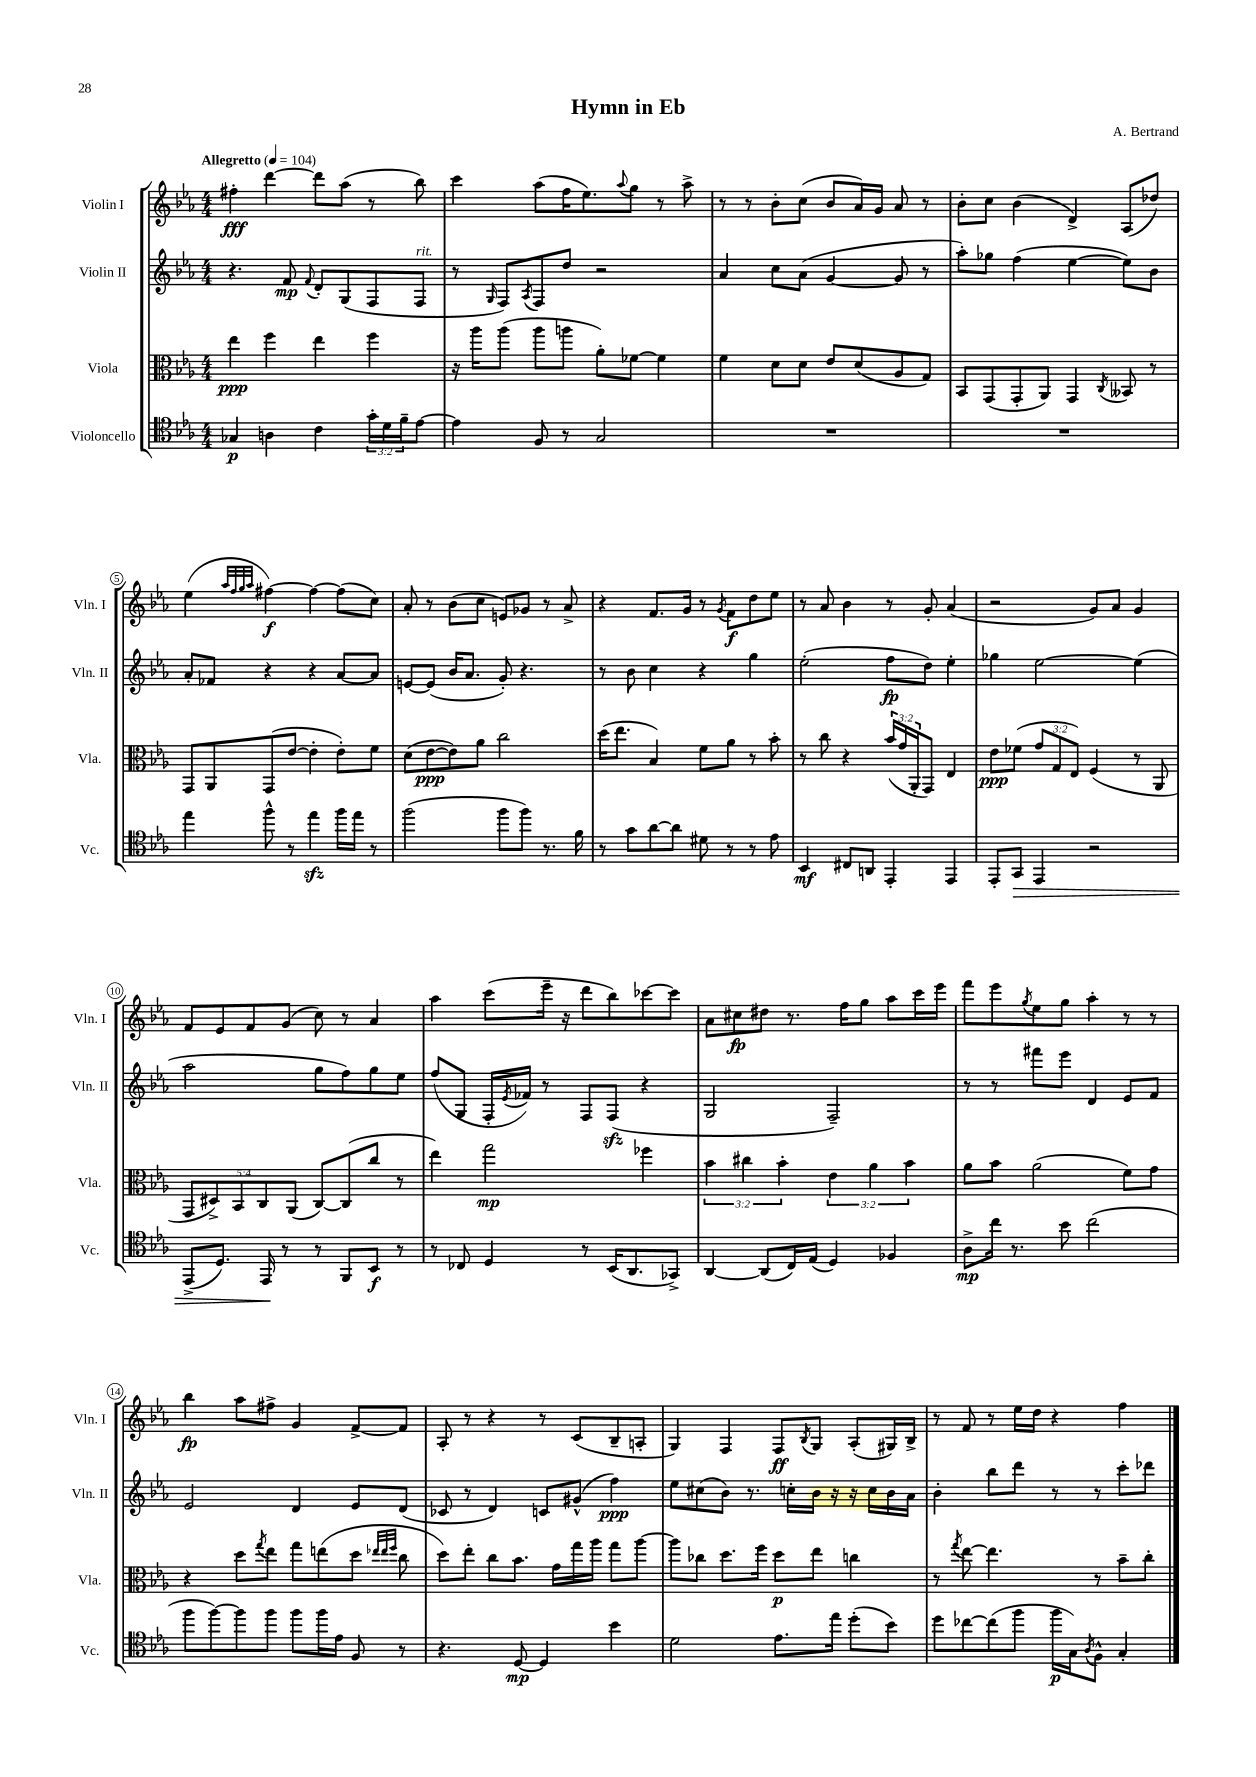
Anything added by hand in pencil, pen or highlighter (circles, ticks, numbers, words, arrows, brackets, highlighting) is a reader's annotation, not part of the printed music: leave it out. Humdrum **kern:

**kern	**dynam	**kern	**dynam	**kern	**dynam	**kern	**dynam
*part4	*part4	*part3	*part3	*part2	*part2	*part1	*part1
*staff4	*staff4	*staff3	*staff3	*staff2	*staff2	*staff1	*staff1
*I"Violoncello	*	*I"Viola	*	*I"Violin II	*	*I"Violin I	*
*I'Vc.	*	*I'Vla.	*	*I'Vln. II	*	*I'Vln. I	*
*clefC4	*	*clefC3	*	*clefG2	*	*clefG2	*
*k[b-e-a-]	*	*k[b-e-a-]	*	*k[b-e-a-]	*	*k[b-e-a-]	*
*M4/4	*	*M4/4	*	*M4/4	*	*M4/4	*
*MM104	*	*MM104	*	*MM104	*	*MM104	*
=1	=1	=1	=1	=1	=1	=1	=1
!	!	!	!	!	!	!LO:TX:a:B:t=Allegretto	!
4G-X/	p	4ee-\	ppp	4.r	.	4ff#X'\	fff
4An\	.	4ff\	.	.	.	[4ddd\	.
.	.	.	.	8f/	mp	.	.
.	.	.	.	8qqf/	.	.	.
4c\	.	4ee-\	.	8d'/L	.	8ddd\L]	.
.	.	.	.	(8G/	.	(8aa-\J	.
24g'\LL	.	4ff\	.	8F/	.	8r	.
24d\	.	.	.	.	.	.	.
24f~\J	.	.	.	.	.	.	.
!	!	!	!	!LO:TX:a:i:t=rit.	!	!	!
[8e-\J	.	.	.	8F/J	.	8bb-\)	.
=2	=2	=2	=2	=2	=2	=2	=2
4e-\]	.	16r	.	8r	.	4ccc\	.
.	.	16aa-\KL	.	.	.	.	.
.	.	.	.	16qqG/	.	.	.
.	.	(8aa-\J	.	8F/L)	.	.	.
.	.	.	.	8qA-/	.	.	.
8F/	.	8aa-\L	.	8F/	.	(8aa-\L	.
8r	.	8aan\J	.	8dd/J	.	16ff\K	.
.	.	.	.	.	.	8.ee-\)	.
2G/	.	8a-'\L)	.	2r	.	.	.
.	.	.	.	.	.	8qqaa-/	.
.	.	[8f-X\J	.	.	.	8gg\J	.
.	.	4f-\]	.	.	.	8r	.
.	.	.	.	.	.	8aa-^\	.
=3	=3	=3	=3	=3	=3	=3	=3
1r	.	4f\	.	4a-/	.	8r	.
.	.	.	.	.	.	8r	.
.	.	8d\L	.	8cc\L	.	8b-'\L	.
.	.	8d\J	.	(8a-\J	.	(8cc\J	.
.	.	8e-/L	.	[4g/	.	8b-/L	.
.	.	(8d/	.	.	.	16a-/L)	.
.	.	.	.	.	.	16g/JJ	.
.	.	8A-/	.	8g/]	.	8a-/	.
.	.	8G/J)	.	8r	.	8r	.
=4	=4	=4	=4	=4	=4	=4	=4
1r	.	8BB-/L	.	8aa-'\L)	.	8b-'\L	.
.	.	(8GG/	.	8gg-X\J	.	8cc\J	.
.	.	8GG'/	.	(4ff\	.	(4b-\	.
.	.	8AA-/J)	.	.	.	.	.
.	.	4GG/	.	[4ee-\	.	4d^/)	.
.	.	8qC/	.	.	.	.	.
.	.	8BB--X/	.	8ee-\L])	.	(8A-/L	.
.	.	8r	.	8b-\J	.	8dd-X/J)	.
!!LO:LB:g=z
=5	=5	=5	=5	=5	=5	=5	=5
4ee-\	.	8GG/L	.	8a-'/L	.	(4ee-\	.
.	.	8AA-/	.	8f-X/J	.	.	.
.	.	.	.	.	.	32qqaa-/LLL	.
.	.	.	.	.	.	32qqff/	.
.	.	.	.	.	.	32qqgg/	.
.	.	.	.	.	.	32qqaa-/JJJ	.
8ff^^\	.	(8GG/	.	4r	.	[4ff#X\)	f
8r	.	[8e-/J	.	.	.	.	.
4ee-zz\	.	4e-'\]	.	4r	.	4ff#\_	.
16ff\LL	.	8e-'\L)	.	[8a-/L	.	(8ff#\L]	.
16ee-\JJ	.	.	.	.	.	.	.
8r	.	8f\J	.	8a-/J]	.	8cc\J)	.
=6	=6	=6	=6	=6	=6	=6	=6
(2ff\	.	(8d\L	.	[8en/L	.	8a-'/	.
.	.	[8e-\	ppp	(8e/J]	.	8r	.
.	.	8e-\])	.	16b-/KL	.	(8b-\L	.
.	.	.	.	8.a-/J	.	.	.
.	.	8a-\J	.	.	.	8cc\J	.
8ff\L	.	2cc\	.	8g'/)	.	8en/L)	.
8ff\J)	.	.	.	4.r	.	8g-X/J	.
8.r	.	.	.	.	.	8r	.
.	.	.	.	.	.	8a-^/	.
16f\	.	.	.	.	.	.	.
=7	=7	=7	=7	=7	=7	=7	=7
8r	.	(16dd\KL	.	8r	.	4r	.
.	.	8.ee-\J	.	.	.	.	.
8g\L	.	.	.	8b-\	.	.	.
[8a-\	.	4B-/)	.	4cc\	.	8.f/L	.
8a-\J]	.	.	.	.	.	.	.
.	.	.	.	.	.	16g/Jk	.
8d#X\	.	8f\L	.	4r	.	8r	.
.	.	.	.	.	.	8qg/	.
8r	.	8a-\J	.	.	.	8f\L	f
8r	.	8r	.	4gg\	.	8dd\	.
8e-\	.	8b-'\	.	.	.	8ee-\J	.
=8	=8	=8	=8	=8	=8	=8	=8
4BB-/	mf	8r	.	(2ee-'\	.	8r	.
.	.	8cc\	.	.	.	8a-/	.
8C#X/L	.	4r	.	.	.	4b-\	.
8AAn/J	.	.	.	.	.	.	.
4EE-'/	.	(24b-/LL	.	8ff\L	fp	8r	.
.	.	24g/	.	.	.	.	.
.	.	24AA-'/J	.	.	.	.	.
.	.	8GG/J)	.	8dd\J)	.	8g'/	.
4EE-/	.	4E-/	.	4ee-'\	.	(4a-/	.
=9	=9	=9	=9	=9	=9	=9	=9
8EE-'/L	.	8e-\L	ppp	4gg-X\	.	2r	.
!	!LO:HP:b	!	!	!	!	!	!
8GG/J	>	(8f-X\J	.	.	.	.	.
4EE-/	.	12g/L	.	[2ee-\	.	.	.
.	.	12G/	.	.	.	.	.
.	.	12E-/J)	.	.	.	.	.
2r	.	(4F/	.	.	.	8g/L)	.
.	.	.	.	.	.	8a-/J	.
.	.	8r	.	(4ee-\]	.	4g/	.
.	.	8AA-/	.	.	.	.	.
!!LO:LB:g=z
=10	=10	=10	=10	=10	=10	=10	=10
(8EE-^/L	.	10GG/L	.	2aa-\	.	8f/L	.
.	.	10D#X^/)	.	.	.	.	.
8.D/J)	.	.	.	.	.	8e-/	.
.	.	10BB-/	.	.	.	.	.
.	.	.	.	.	.	8f/	.
.	.	10C/	.	.	.	.	.
16EE-/	.	.	.	.	.	.	.
8r	]	.	.	.	.	(8g/J	.
.	.	(10AA-/J	.	.	.	.	.
8r	.	[8C/L)	.	8gg\L	.	8cc\)	.
8FF/L	.	(8C/]	.	8ff\)	.	8r	.
8BB-/J	f	8cc/J	.	8gg\	.	4a-/	.
8r	.	8r	.	8ee-\J	.	.	.
=11	=11	=11	=11	=11	=11	=11	=11
8r	.	4ee-\)	.	(8ff/L	.	4aa-\	.
8C-X/	.	.	.	8G/J	.	.	.
4D/	.	2gg\	mp	16F'/LL	.	(8ccc\L	.
.	.	.	.	8qe-/	.	.	.
.	.	.	.	16f-X/JJ)	.	.	.
.	.	.	.	8r	.	16eee-~\Jk	.
.	.	.	.	.	.	16r	.
8r	.	.	.	8F/L	.	8ddd\L	.
(16BB-/KL	.	.	.	(8Fzz/J	.	8bb-\)	.
8.AA-/	.	.	.	.	.	.	.
.	.	4ff-X\	.	4r	.	[8ccc-X\	.
8GG-X^/J)	.	.	.	.	.	8ccc-\J]	.
=12	=12	=12	=12	=12	=12	=12	=12
[4AA-/	.	6b-\	.	2G/	.	8a-\L	.
.	.	.	.	.	.	8cc#X\	fp
.	.	6cc#X\	.	.	.	.	.
(8AA-/L]	.	.	.	.	.	8dd#X\J	.
.	.	6b-'\	.	.	.	.	.
16C/L)	.	.	.	.	.	8.r	.
(16E-/JJ	.	.	.	.	.	.	.
4D/)	.	6e-\	.	2F~/)	.	.	.
.	.	.	.	.	.	16ff\KL	.
.	.	.	.	.	.	8gg\J	.
.	.	6a-\	.	.	.	.	.
4F-X/	.	.	.	.	.	8aa-\L	.
.	.	6b-\	.	.	.	.	.
.	.	.	.	.	.	16ccc\L	.
.	.	.	.	.	.	16eee-\JJ	.
=13	=13	=13	=13	=13	=13	=13	=13
8A-^\L	mp	8a-\L	.	8r	.	8fff\L	.
16cc\Jk	.	8b-\J	.	8r	.	8eee-\	.
8.r	.	.	.	.	.	.	.
.	.	.	.	.	.	8qgg/	.
.	.	(2a-\	.	8fff#X\L	.	8ee-\	.
8b-\	.	.	.	8eee-\J	.	8gg\J	.
(2cc\	.	.	.	4d/	.	4aa-'\	.
.	.	8f\L)	.	8e-/L	.	8r	.
.	.	8g\J	.	8f/J	.	8r	.
!!LO:LB:g=z
=14	=14	=14	=14	=14	=14	=14	=14
8ff\L	.	4r	.	2e-/	.	4bb-\	fp
[8ff\)	.	.	.	.	.	.	.
8ff\]	.	8dd\L	.	.	.	8aa-\L	.
.	.	8qgg/	.	.	.	.	.
8ff\J	.	8ee-\J	.	.	.	8ff#X^\J	.
8ff\L	.	8gg\L	.	4d/	.	4g/	.
16ff\L	.	(8een\	.	.	.	.	.
16e-\JJ	.	.	.	.	.	.	.
8F/	.	8dd\J	.	8e-/L	.	[8f^/L	.
.	.	32qqee-X/LLL	.	.	.	.	.
.	.	32qqee-/	.	.	.	.	.
.	.	32qqff/JJJ	.	.	.	.	.
8r	.	8cc\	.	(8d/J	.	8f/J]	.
=15	=15	=15	=15	=15	=15	=15	=15
4.r	.	8dd\L)	.	8c-X/	.	8A-'/	.
.	.	8ee-'\J	.	8r	.	8r	.
.	.	8cc\L	.	4d/)	.	4r	.
[8D/	mp	8.b-\J	.	.	.	.	.
4D/]	.	.	.	8cn/L	.	8r	.
.	.	16g\LL	.	.	.	.	.
.	.	16gg\	.	(8g#X^^/J	.	(8c/L	.
.	.	16aa-\JJ	.	.	.	.	.
4b-\	.	8gg\L	.	4ff\)	ppp	8B-~/	.
.	.	[8aa-\J	.	.	.	8An'/J	.
=16	=16	=16	=16	=16	=16	=16	=16
2d\	.	8aa-\L]	.	8ee-\L	.	4G/)	.
.	.	8cc-X\J	.	(8cc#X\	.	.	.
.	.	8.dd\L	.	8b-\J)	.	4F/	.
.	.	.	.	8.r	.	.	.
.	.	16ff\Jk	.	.	.	.	.
8.e-\L	.	8dd\L	p	.	.	8F/L	ff
.	.	.	.	16ccn'\LL	.	.	.
.	.	.	.	.	.	8qB-/	.
.	.	8ee-\J	.	16b-\JJ	.	8G/J	.
16ee-\Jk	.	.	.	16r	.	.	.
(8dd'\L	.	4ccn\	.	16r	.	(8A-'/L	.
.	.	.	.	16cc\LL	.	.	.
8b-\J)	.	.	.	16b-\	.	16G#X/L)	.
.	.	.	.	16a-\JJ	.	16B-^/JJ	.
=17	=17	=17	=17	=17	=17	=17	=17
8dd\L	.	8r	.	4b-'\	.	8r	.
.	.	8qgg/	.	.	.	.	.
[8cc-X\	.	[8ee-\	.	.	.	8f/	.
(8cc-\]	.	4.ee-\]	.	8bb-\L	.	8r	.
8ff\J	.	.	.	8ddd\J	.	16ee-\LL	.
.	.	.	.	.	.	16dd\JJ	.
16ff\LL	p	.	.	8r	.	4r	.
16G\J)	.	.	.	.	.	.	.
8qA-/	.	.	.	.	.	.	.
8F^^\J	.	8r	.	8r	.	.	.
4G'/	.	8b-~\L	.	8ccc'\L	.	4ff\	.
.	.	8cc'\J	.	8ddd-X\J	.	.	.
==	==	==	==	==	==	==	==
*-	*-	*-	*-	*-	*-	*-	*-
